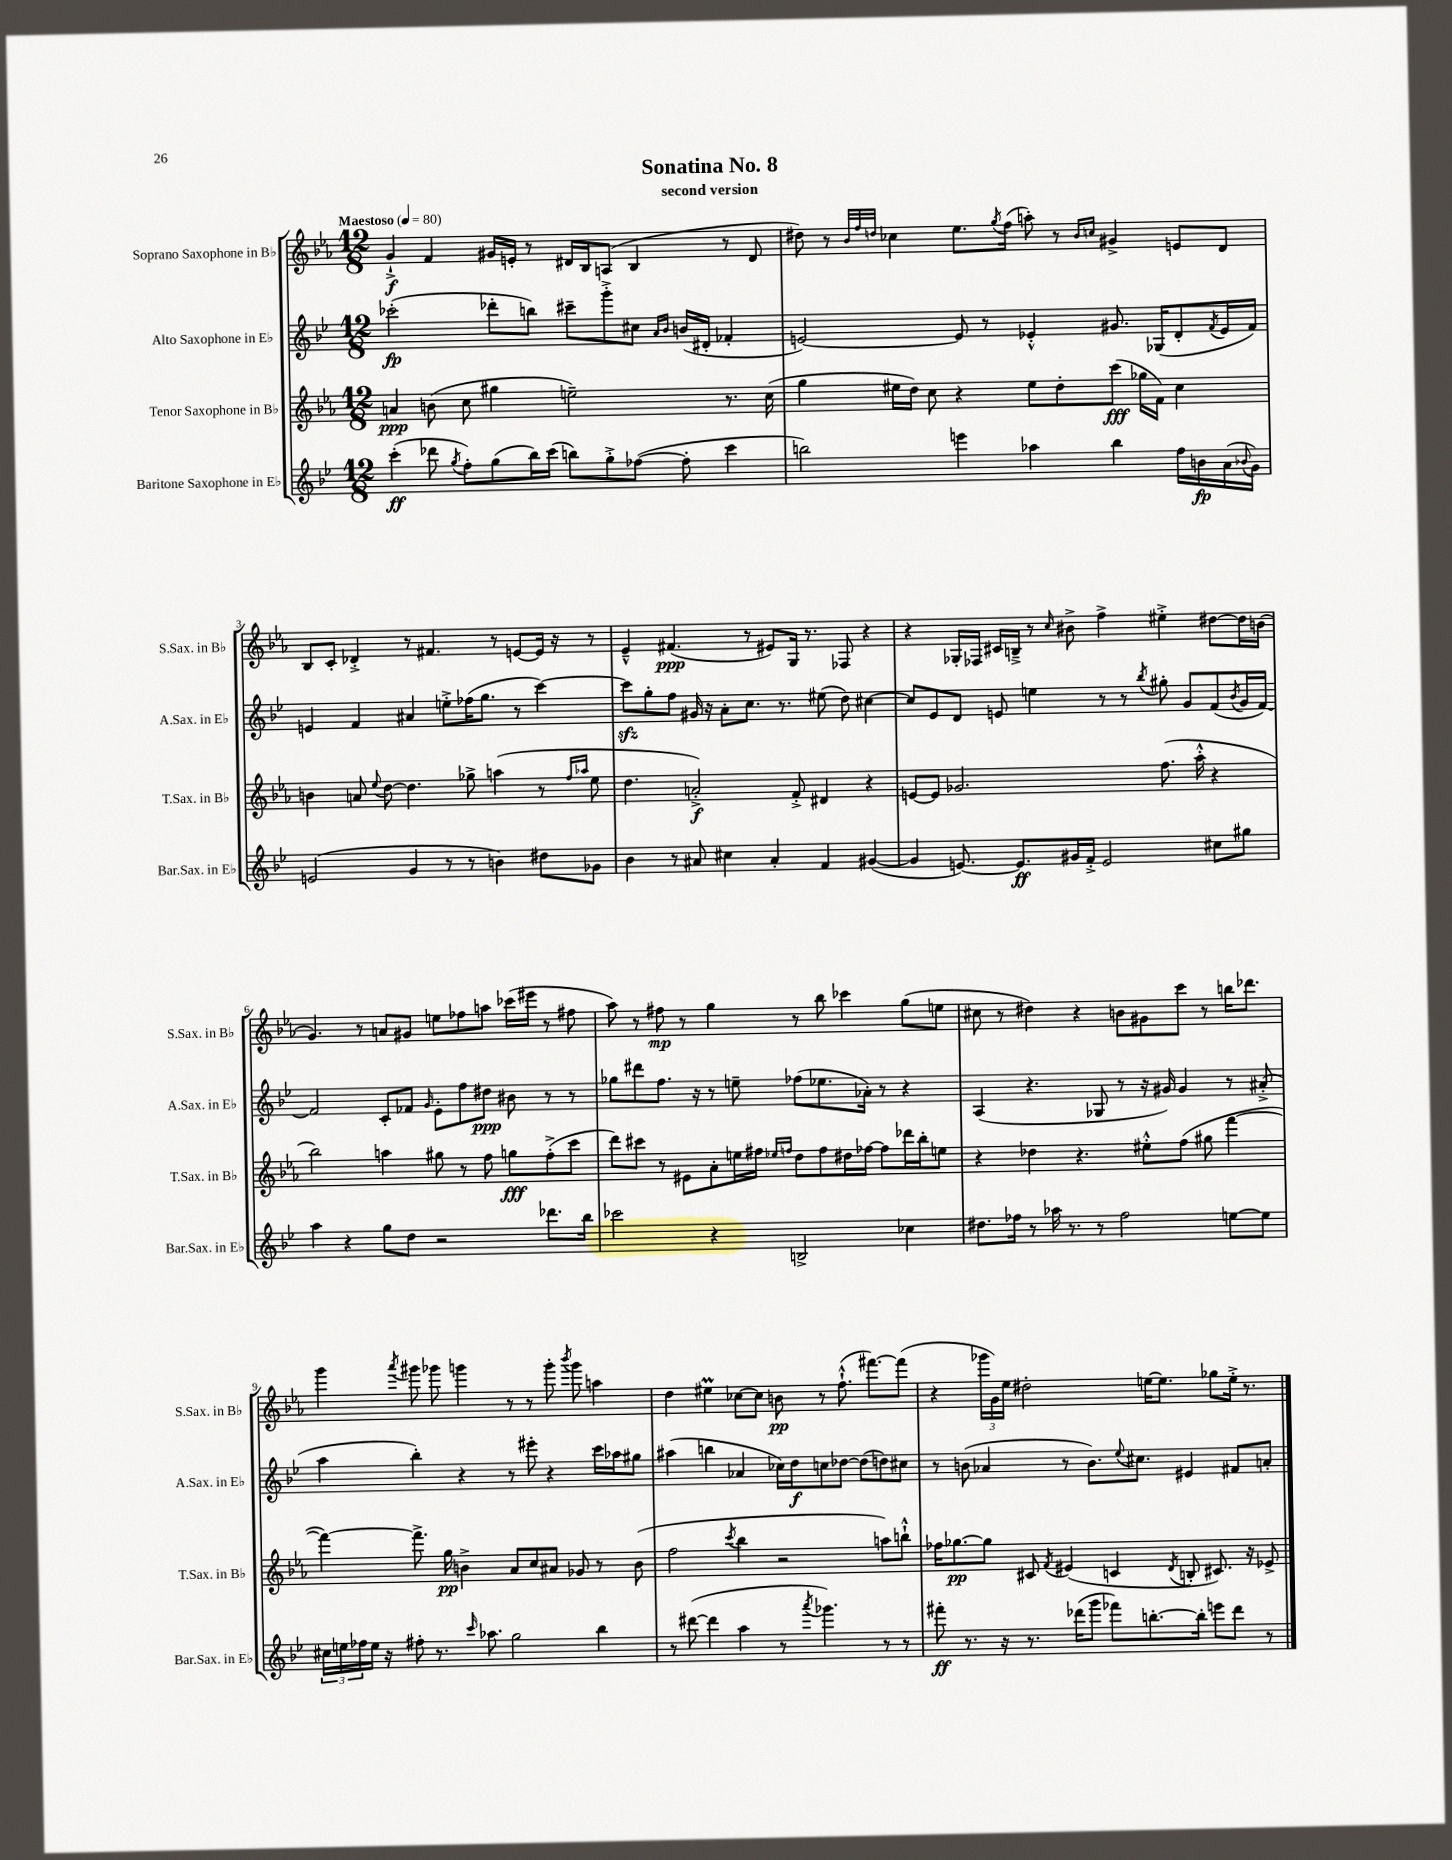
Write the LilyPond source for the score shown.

\header { title = "Sonatina No. 8" subtitle = "second version" }
<<
\new StaffGroup <<
\new Staff = "s0" \with { instrumentName = "Soprano Saxophone in Bb" shortInstrumentName = "S.Sax. in Bb" } {
    \clef treble \key ees \major \numericTimeSignature \time 12/8 \tempo "Maestoso" 4 = 80
    g'4-!->\f f'4 gis'16 e'16-. r8 dis'16 bes16 a8( bes4 r8 dis'8 |
    dis''8) r8 \grace { bes'32 f''32 d''32 } ces''4 ees''8. \acciaccatura { g''8 } f''16( a''8-.) r8 \grace { bes'16 c''16 } gis'4-> e'8 d'8 |
    bes8 c'8-. des'4-.-> r8 fis'4. r8 e'8~ e'16 r16 r8 |
    ees'4---^ fis'4.\ppp( r8 eis'8) g16 r8. fes8 r4 |
    r4 ges16-. fes16 cis'16 b16---> r8 \grace { c''16 } bis'8-> f''4-> eis''4-.-> dis''8~ dis''16 b'16( |
    g'4.) r8 a'8 gis'8 e''8 fes''8 a''8 ces'''16( eis'''16 r8 fis''8 |
    aes''8) r8 fis''8\mp r8 g''4 r8 bes''8 ces'''4 g''8( e''8 |
    cis''8 r8 dis''4) r4 b'8 gis'8 c'''8 r8 b''16 des'''8. |
    g'''4 \acciaccatura { aes'''8 } gis'''8 ges'''8 g'''4 r8 r8 g'''8-. \acciaccatura { bes'''8 } g'''8 a''4 |
    d''4 eis''4\prall ces''8~ ces''8 b'8\pp r8 f''8.-!-^( fis'''8.~) fis'''8( |
    r4 \tuplet 3/2 { ges'''16 g'16) ees''16 } dis''2-. e''16~ e''8. ges''8 e''16-.-> r8. \bar "|." |
}
\new Staff = "s1" \with { instrumentName = "Alto Saxophone in Eb" shortInstrumentName = "A.Sax. in Eb" } {
    \clef treble \key bes \major \numericTimeSignature \time 12/8
    ces'''2-.\fp( des'''8-. b''8) cis'''8-- g'''8-.-> cis''8 \grace { a'16 bes'16 } b'16( dis'16-. fes'4-. |
    e'2~) e'8 r8 ees'4-.-^ gis'8. ges16( d'8-. \acciaccatura { f'8 } ees'16 f'16) |
    e'4 f'4 ais'4 e''8-.-> fes''16( g''8. r8 c'''4~) |
    c'''8\sfz g''8-. f''8 gis'16 r16 a'8-. c''8. r8. eis''8( d''8) cis''4~ |
    cis''8 ees'8 d'8 e'8 e''4 r8 r8 \acciaccatura { bes''8 } gis''8-. g'8 f'8( \acciaccatura { bes'8 } g'16 f'16~) |
    f'2 c'8-. fes'8 \grace { g'16 } ees'8-. f''8 dis''8\ppp bis'8 r8 r8 |
    ges''8 dis'''8 f''8. r16 r8 e''8-- fes''8( ees''8. aes'16-.) r8 r4 |
    a4( r4. ges8 r8 r16 gis'16) gis'4 r8 ais'8-.->( |
    a''4 bes''4-.) r4 r8 eis'''8-. r4 c'''16 aes''16 gis''8 |
    ais''4( b''4 aes'4 ces''16) d''16\f c''8 des''8~ des''8( d''8) cis''8 |
    r8 b'8( aes'4 r8 b'8.) \appoggiatura { ees''8 } cis''8. eis'4 fis'8 a'8-. \bar "|." |
}
\new Staff = "s2" \with { instrumentName = "Tenor Saxophone in Bb" shortInstrumentName = "T.Sax. in Bb" } {
    \clef treble \key ees \major \numericTimeSignature \time 12/8
    a'4\ppp b'8( c''8 gis''4 e''2--) r8. c''16( |
    g''4 eis''16 d''16) c''8 r4 eis''8 d''8-. c'''8\fff( ges''16 f'16) c''4 |
    b'4 a'8 \appoggiatura { ees''8 } d''8~ d''4. ges''8-> a''4( r8 \grace { f''16 aes''16 } ees''8 |
    d''4. a'2-.->\f) f'8-.-> dis'4 r4 |
    e'8~ e'8 ges'2. f''8.( aes''16-.-^ r4 |
    bes''2) a''4 gis''8 r8 f''8 g''8\fff f''8-.->( c'''8 |
    d'''8) cis'''8 r8 eis'8 aes'8-. e''16 fis''16 \grace { ees''16 f''16 } d''8 f''8 dis''16 fes''16~ fes''8 des'''16 bes''16-. e''8 |
    r4 des''4 r4. eis''8-.-^ f''8( gis''8 f'''4~ |
    f'''4~) f'''8.-> g''16\pp b'4-> aes'8 c''8 ais'8 ges'8 r8 b'8( |
    f''2 \acciaccatura { c'''8 } bes''4 r2 a''8) b''8-!-^ |
    fes''16 ges''8.~\pp ges''8 cis'8 \acciaccatura { f'8 } eis'4( c'4 \acciaccatura { d'8 } b8-. cis'8.) r16 ees'8-> \bar "|." |
}
\new Staff = "s3" \with { instrumentName = "Baritone Saxophone in Eb" shortInstrumentName = "Bar.Sax. in Eb" } {
    \clef treble \key bes \major \numericTimeSignature \time 12/8
    c'''4-.\ff( des'''8 \acciaccatura { g''8 } f''8-.) g''8( bes''16) c'''16( b''8) g''8-.-> fes''8~( fes''8-. c'''4 |
    b''2) e'''4 aes''4 b''4 f''16 b'16\fp a'16( \appoggiatura { bes'8 } g'16) |
    e'2( g'4 r8 r8 b'4) dis''8 ges'8 |
    bes'4 r8 ais'8 cis''4 ais'4-. f'4 gis'4~( |
    gis'4 e'8.~) e'8.\ff gis'16 f'16-.-> e'2 cis''8 gis''8 |
    a''4 r4 g''8 d''8 r2 des'''8. bes''16 |
    ces'''2 r4 b2-> ces''4 |
    dis''8. fes''16 r8 aes''16 r8. r8 fes''2 e''8~ e''8 |
    \tuplet 3/2 { cis''16 e''16 fes''16 } e''16 r16 fis''8-. r8. \grace { c'''16 } aes''8. g''2 bes''4 |
    r8 dis'''8~( dis'''4 a''4 r8 \acciaccatura { a'''8 } ges'''4.) r8 r8 |
    fis'''8-.\ff r8. r16 r8. des'''16( g'''8 fes'''8) b''8.~-. b''16-. e'''8 des'''8 r8 \bar "|." |
}
>>
>>
